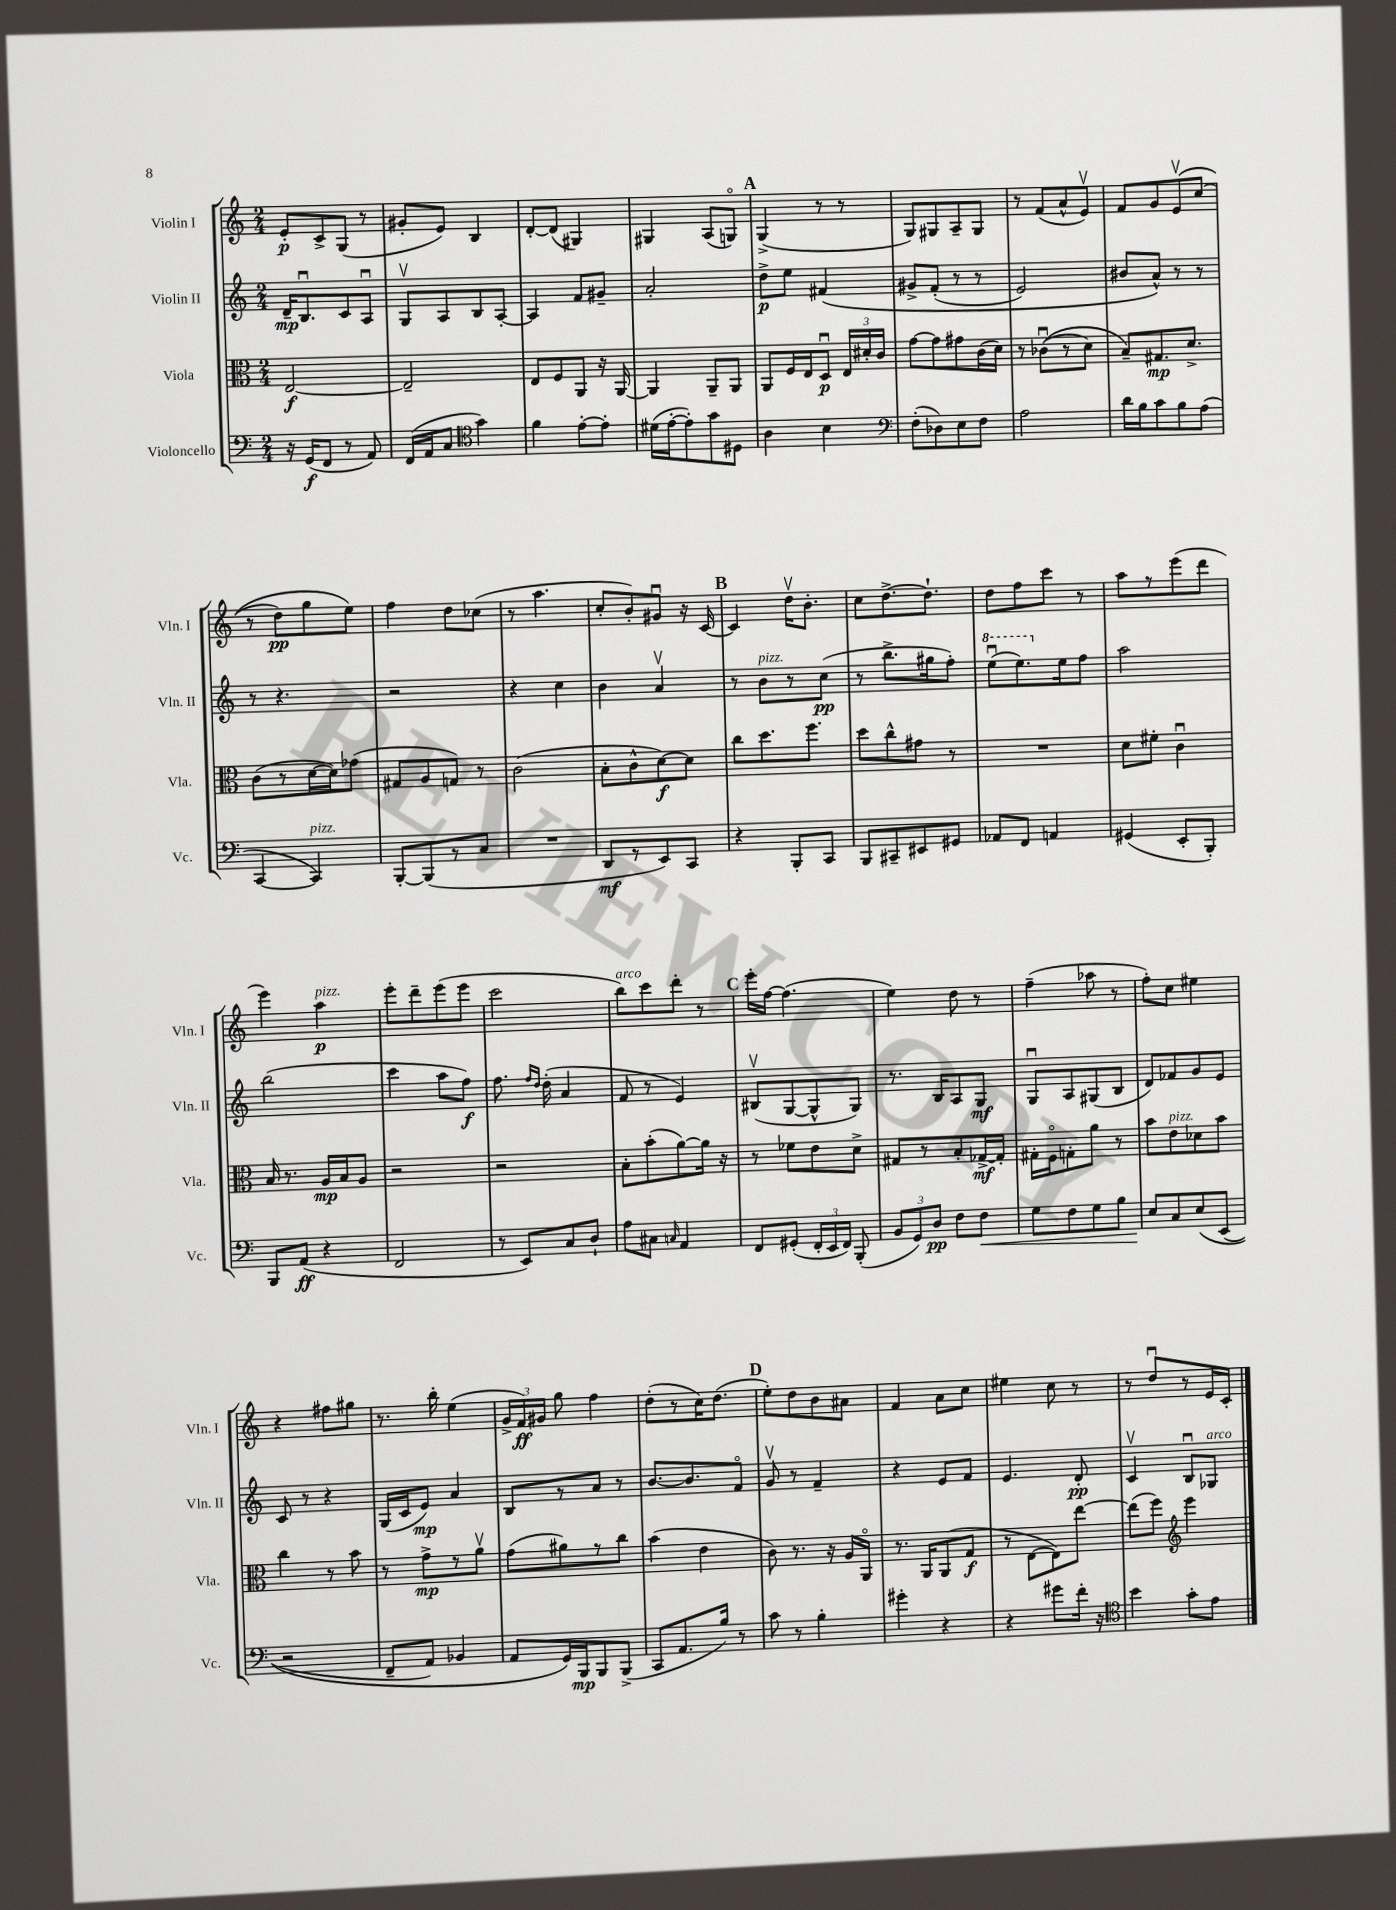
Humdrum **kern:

**kern	**kern	**kern	**kern
*staff4	*staff3	*staff2	*staff1
*clefF4	*clefC3	*clefG2	*clefG2
*k[]	*k[]	*k[]	*k[]
*M2/4	*M2/4	*M2/4	*M2/4
16r	[2E/	16d~/LK	8e'/L
(16GG/LK	.	8.Bu/	.
8FF/J	.	.	8c^/
8r	.	8c/	(8G/J
8AA/)	.	8Au/J	8r
=	=	=	=
(16FF/LL	2E~/]	8Gv/L	8g#'/L
16AA/J	.	.	.
8C/J	.	8A/	8e/J)
*clefC4	*	*	*
4g\)	.	8B/	4B/
.	.	[8A'/J	.
=	=	=	=
4f\	8E/L	4A/]	[8d'/L
.	8F/	.	(8d/]J
[8e'\L	8AA/J	8f/L	4G#/)
8e'\]J	16r	8g#~/J	.
.	[16AA/	.	.
=	=	=	=
(16d#\LL	4AA/]	2a'/	4G#/
[16e'\J	.	.	.
8e'\])	.	.	.
8g\	8AA~/L	.	(8A/L
8D#\J	8AA/J	.	8Go/J)
=	=	=	=
4A\	8AA/L	8dd^\L	(4G^/
.	16F/L	8ee\J	.
.	16E/J	.	.
4B\	8Du/J	&(4f#/	8r
.	24E/LL	.	8r
.	24d#'/	.	.
.	24c/JJ	.	.
=	=	=	=
*clefF4	*	*	*
(8F'\L	[8g\L	8g#^/L	8G/L)
8D-\)	8g\]	(8f'/J	8G#/
8E\	8g#\	8r	8A~/
8F\J	(16c\L	8r	8G#/J
.	16d\JJ)	.	.
=	=	=	=
2A\	8r	2e/)	8r
.	&((8c-u\L	.	(8f/L
.	8r	.	8a^^/
.	8d\J)	.	8ev/J)
=	=	=	=
16d\LL	8B~/L&)	8b#/L	8f/L
16B\J	.	.	.
8c\	8.G#/	8a^^/J&)	8g/
8B\	.	8r	&(8ev/
.	8.d^/J	.	.
(8A\J	.	8r	(8cc/J
=	=	=	=
[4CC/	(8c\L	8r	8r
.	8r	4.r	8dd\L)
4CC/])	[16d\L	.	8gg\
.	16d\]J)	.	.
.	(8g-\J	.	8ee\J&)
=	=	=	=
[8BBB'/L	8G#/L	2r	4ff\
(8BBB/]	8A/	.	.
8r	8G/J)	.	8dd\L
8C/J	8r	.	(8cc-\J
=	=	=	=
2r	(2c\	4r	8r
.	.	.	4.aa\
.	.	4cc\	.
=	=	=	=
8DD/L	8B'\L	4b\	8cc'/L
8r	8c^^\	.	8b'/)
8EE/)	[8d\)	4av/	8g#u/J
8CC/J	8d\]J	.	16r
.	.	.	[16c/
=	=	=	=
4r	8cc\L	8r	4c/]
.	8.dd\	8b\L	.
8BBB'/L	.	8r	16ddv\LK
.	8.ff\J	.	8.b'\J
8CC/J	.	(8cc\J	.
=	=	=	=
8BBB/L	8dd\L	8r	8cc\L
8CC#~/	8cc^^\	8.bb^\L	[8.dd^\
8EE#/	8g#\J	.	.
.	.	16gg#\k	8.dd`\]J
8GG#/J	8r	8ff'\J)	.
=	=	=	=
8AA-/L	2r	(8eeeu\L	8dd\L
8FF/J	.	8.eee\)	8ff\
4AA/	.	.	8ccc\J
.	.	16ee\k	.
.	.	8ff\J	8r
=	=	=	=
(4GG#/	8d\L	2aa\	8aa\L
.	8f#'\J	.	8r
8EE'/L	4cu\	.	(8eee\
8BBB'/J)	.	.	8ddd\J
=	=	=	=
8BBB/L	16B/	(2bb\	4eee\)
.	8.r	.	.
(8AA/J	.	.	.
4r	16A/LL	.	4aa\
.	16B/J	.	.
.	8A/J	.	.
=	=	=	=
2FF/	2r	4ccc\	8eee'\L
.	.	.	8ddd~\
.	.	8aa\L	(8eee\
.	.	8ff\J)	8eee\J
=	=	=	=
8r	2r	8.ff\	2ccc\
8EE/L)	.	.	.
.	.	16qqff/LL	.
.	.	16qqdd/JJ	.
.	.	(16dd'\	.
8C/	.	4a/	.
8D`/J	.	.	.
=	=	=	=
8A\L	8B'\L	8f/	8bb\L)
8C#\J	(8b'\	8r	8ccc\
16qqC/	.	.	.
4AA/	[8a\)	4e/)	8ddd'\J
.	16a\]Jk	.	8r
.	16r	.	.
=	=	=	=
8FF/L	8r	(8B#v/L	16eee'\LL
.	.	.	[16ff\JJ
(8GG#'/J	8f-\L	[8G/	(4.ff\]
24FF'/LL	8e\	8G^^/]	.
24EE/	.	.	.
24FF/JJ)	.	.	.
(8BBB'/	8d^\J	8G/J)	.
=	=	=	=
12BB/L	8G#/L	8.r	4ee\)
12GG/)	.	.	.
.	8r	.	.
12D/J	.	.	.
.	.	16B/LK	.
8F\L	8B'/	8A/	8dd\
8F\J	[16G-^/L	8G/J	8r
.	16G-'/]JJ	.	.
=	=	=	=
8G\L	16G#'\LL	8Gu/L	(4ff~\
.	16Fo\J	.	.
8F\	8G'\	8A/	.
8G\	8a\J	(8G#/	8aa-\
8B\J	8r	8B/J	8r
=	=	=	=
8E/L	8b\L	8d/L)	8ff'\L)
8C/	8e\	8f-/	8cc\J
&(8E/	8d-\	8g/	4ee#\
(8EE/J	8b\J	8e/J	.
=	=	=	=
2r	4cc\	8c/	4r
.	.	8r	.
.	8r	4r	8ff#\L
.	8b\	.	8gg#\J
=	=	=	=
8FF~/L	8r	(16G/LL	8.r
.	.	16c/J	.
8AA/J)	8g^\L	8e/J)	.
.	.	.	16bb'\
4BB-/	8r	4a/	(4ee\
.	8av\J	.	.
=	=	=	=
8AA/L	(8g\L	8B/L	24g^/LL
.	.	.	24f/)
.	.	.	24g#/JJ
16GG/L&)	8a#\)	8r	8gg\
16BBB/J	.	.	.
8BBB/	8r	8a/J	4ff\
(8BBB^/J	8cc\J	8r	.
=	=	=	=
8CC/L	(4b\	[8.b/L	(8dd'\L
8.AA/	.	.	8r
.	.	8.b/]	.
.	4e\	.	16cc\K)
16B/Jk)	.	.	(8.dd\J
8r	.	8fo/J	.
=	=	=	=
8c\	8c\)	8gv/	8ee'\L)
8r	8.r	8r	8dd\
4B'\	.	4f~/	8b\
.	16r	.	.
.	16A/LL	.	8a#\J
.	16AAo/JJ	.	.
=	=	=	=
4g#'\	8.r	4r	4f/
.	16AA/LK	.	.
4r	(8AA/	8e/L	8a\L
.	8G/J	8f/J	8cc\J
=	=	=	=
4r	8r	4.e/	4ee#\
.	[8E\L	.	.
8g#\L	8E\])	.	8cc\
16f'\Jk	[8ee\J	8d'/	8r
16r	.	.	.
=	=	=	=
*clefC4	*	*	*
4b\	(8ee\]L	4cv/	8r
.	8ff\J)	.	8ddu/L
*	*clefG2	*	*
8g'\L	4eee\	8Bu/L	8r
8e\J	.	8G-/J	16e/L
.	.	.	16c'/JJ
==	==	==	==
*-	*-	*-	*-
